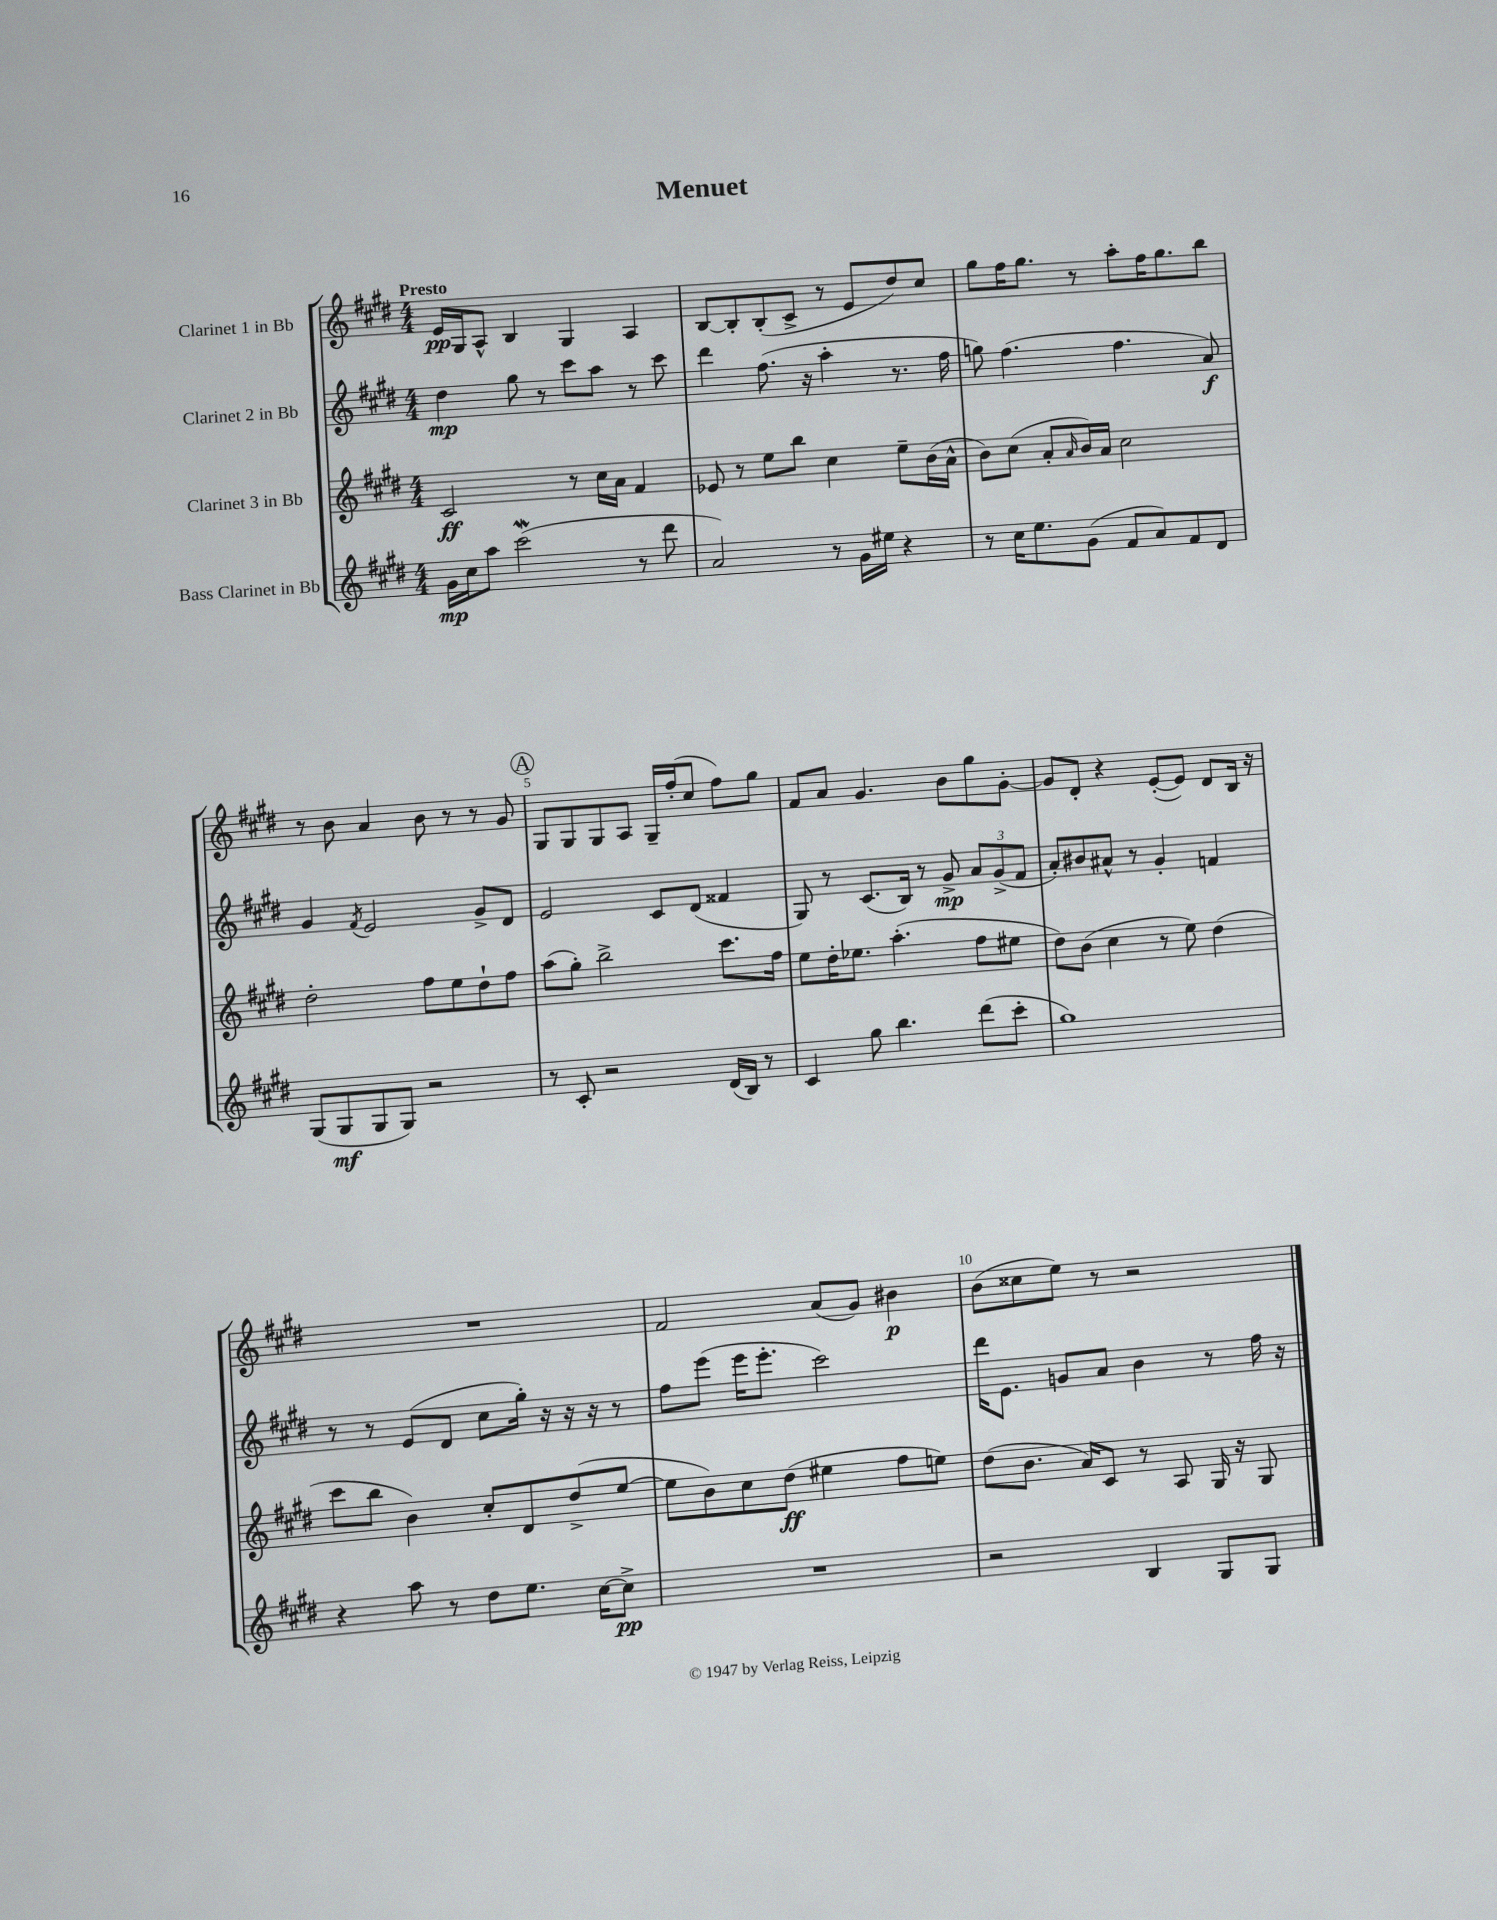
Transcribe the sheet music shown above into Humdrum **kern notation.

**kern	**kern	**kern	**kern
*staff4	*staff3	*staff2	*staff1
*clefG2	*clefG2	*clefG2	*clefG2
*k[f#c#g#d#]	*k[f#c#g#d#]	*k[f#c#g#d#]	*k[f#c#g#d#]
*M4/4	*M4/4	*M4/4	*M4/4
16g#	2c#	4dd#	16e
16cc#	.	.	16G#
8aa	.	.	8A^^
(2ccc#	.	8gg#	4B
.	.	8r	.
.	8r	8ccc#	4G#
.	16cc#	8aa	.
.	16a	.	.
8r	4f#	8r	4A
8ddd#	.	8ccc#	.
=	=	=	=
2a)	8e-	4ddd#	[8B
.	8r	.	8B']
.	8ee	(8.ff#	(8B'
.	8bb	.	8c#^
.	.	16r	.
8r	4cc#	4aa'	8r
16g#	.	.	8e
16ee#	.	.	.
4r	8ee~	8.r	8dd#)
.	(16b	.	8cc#
.	16a^^	16ff#	.
=	=	=	=
8r	8b)	8gg)	8gg#
16cc#	(8cc#	(4.ff#	16ff#
8.ee	.	.	8.gg#
.	8a'	.	.
.	16qqa	.	.
(8g#	16b)	.	8r
.	16a	.	.
8f#	2cc#	4.ff#	8aa'
8a)	.	.	16ff#
.	.	.	8.gg#
8f#	.	.	.
8d#	.	8a)	8bb
=	=	=	=
(8G#	2dd#'	4g#	8r
8G#	.	.	8b
.	.	8qf#	.
8G#	.	2e	4a
8G#)	.	.	.
2r	8ff#	.	8b
.	8ee	.	8r
.	8dd#`	8g#^	8r
.	8ff#	8d#	8g#
=	=	=	=
8r	(8aa	2e	8G#
8c#'	8gg#')	.	8G#
2r	2bb^	.	8G#
.	.	.	8A
.	.	8c#	16G#~
.	.	.	(16ff#'
.	.	(8d#	8cc#
(16d#	8.ccc#	4f##	8ff#)
16B)	.	.	.
8r	.	.	8gg#
.	16ff#	.	.
=	=	=	=
4c#	8ee	8G#)	8f#
.	16dd#'	8r	8a
.	8.ee-	.	.
8gg#	.	(8.c#	4.g#
4.bb	(4.aa'	.	.
.	.	16B)	.
.	.	8r	.
.	.	8g#^	8b
(8ddd#	8ff#	12a	8gg#
.	.	(12g#^	.
8ccc#'	8ee#	.	[8g#'
.	.	12f#	.
=	=	=	=
1gg#)	8dd#)	8a')	8g#]
.	(8b	8b#	8d#'
.	4cc#	8a#^^	4r
.	.	8r	.
.	8r	4g#'	([8e'
.	8ee)	.	8e])
.	(4dd#	4f	8d#
.	.	.	16B
.	.	.	16r
=	=	=	=
4r	8ccc#	8r	1r
.	8bb	8r	.
8aa	4b)	(8e	.
8r	.	8d#	.
8dd#	8cc#'	8cc#	.
8.ee	8d#	16gg#')	.
.	.	16r	.
.	(8dd#^	16r	.
[16cc#	.	16r	.
8cc#^]	[8ee	8r	.
=	=	=	=
1r	8ee]	8ff#	2f#
.	8b)	(8eee	.
.	8cc#	16eee	.
.	.	8.eee'	.
.	(8dd#	.	.
.	4ee#	2ccc#)	(8a
.	.	.	8g#)
.	8ff#	.	4b#
.	8ee)	.	.
=	=	=	=
2r	(8dd#	16ddd#	(8b
.	.	8.e	.
.	8.b	.	8cc##
.	.	8g	8ee)
.	16a)	.	.
.	8c#	8a	8r
4B	8r	4b	2r
.	8A	.	.
8G#	16G#	8r	.
.	16r	.	.
8G#	8G#	16ff#	.
.	.	16r	.
==	==	==	==
*-	*-	*-	*-
